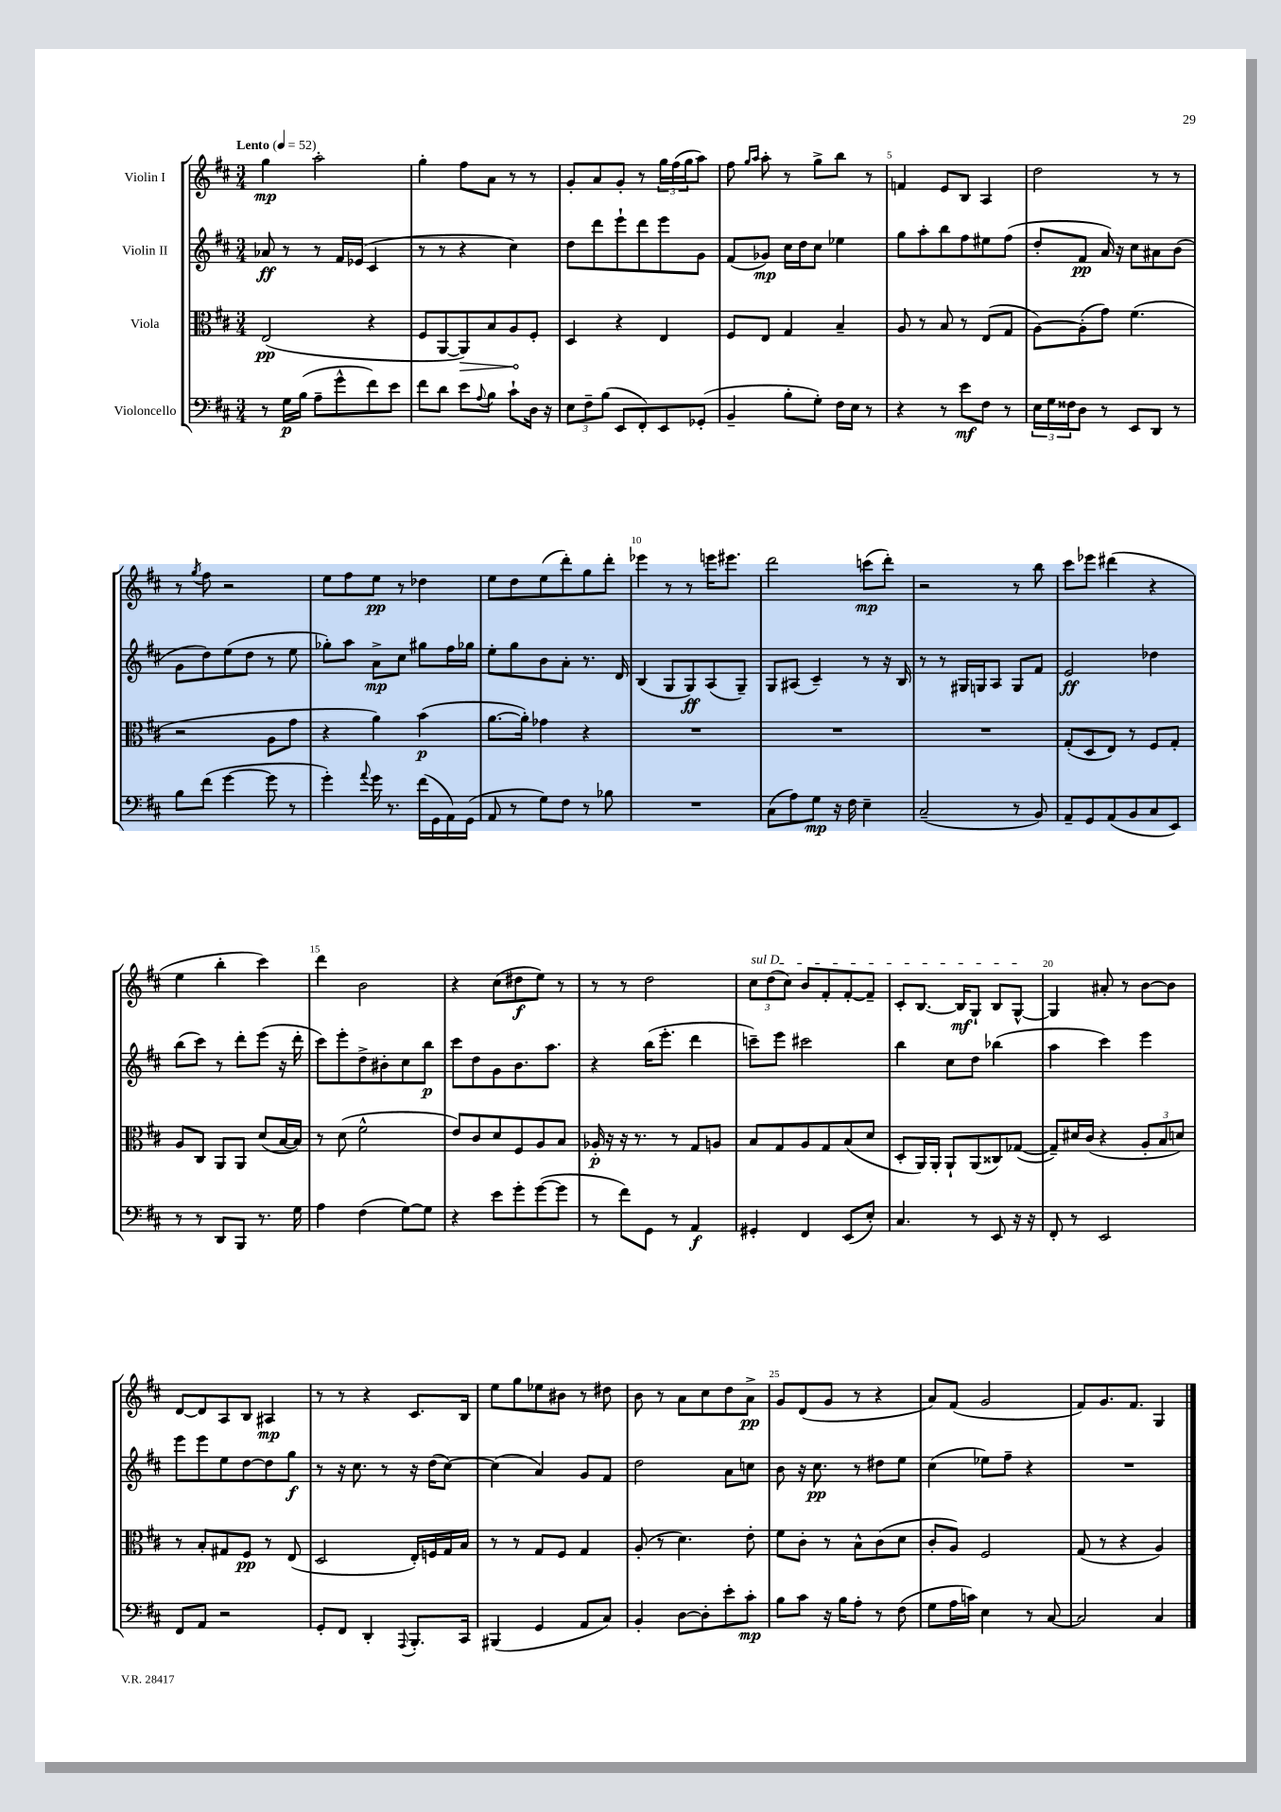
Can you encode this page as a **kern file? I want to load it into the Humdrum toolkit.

**kern	**dynam	**kern	**dynam	**kern	**dynam	**kern	**dynam
*part4	*part4	*part3	*part3	*part2	*part2	*part1	*part1
*staff4	*staff4	*staff3	*staff3	*staff2	*staff2	*staff1	*staff1
*I"Violoncello	*	*I"Viola	*	*I"Violin II	*	*I"Violin I	*
*clefF4	*	*clefC3	*	*clefG2	*	*clefG2	*
*k[f#c#]	*	*k[f#c#]	*	*k[f#c#]	*	*k[f#c#]	*
*M3/4	*	*M3/4	*	*M3/4	*	*M3/4	*
*MM52	*	*MM52	*	*MM52	*	*MM52	*
=1	=1	=1	=1	=1	=1	=1	=1
!	!	!	!	!	!	!LO:TX:a:B:t=Lento	!
8r	.	(2E/	pp	8a-X/	ff	4gg\	mp
16G\LL	p	.	.	8r	.	.	.
(16B\JJ	.	.	.	.	.	.	.
8A~\L	.	.	.	8r	.	2aa'\	.
8g^^\	.	.	.	16f#/LL	.	.	.
.	.	.	.	(16e-X/JJ	.	.	.
8f#\)	.	4r	.	4c#/	.	.	.
8e\J	.	.	.	.	.	.	.
=2	=2	=2	=2	=2	=2	=2	=2
8f#\L	.	8F#/L	.	8r	.	4gg'\	.
8d\J	.	[8AA/	.	8r	.	.	.
!	!	!	!LO:HP:b	!	!	!	!
8e\L	.	8AA/])	>	4r	.	8ff#\L	.
8qqA/	.	.	.	.	.	.	.
8B\J	.	8B/	.	.	.	8a\J	.
8c#`\L	.	8A/	.	4cc#\)	.	8r	.
16D\Jk	.	8F#'/J	]	.	.	8r	.
16r	.	.	.	.	.	.	.
=3	=3	=3	=3	=3	=3	=3	=3
12E\L	.	4D/	.	8dd\L	.	8g'/L	.
12F#~\	.	.	.	.	.	.	.
.	.	.	.	8ddd\	.	8a/	.
(12B\J	.	.	.	.	.	.	.
8EE/L	.	4r	.	8eee`\	.	8g'/J	.
8FF#'/)	.	.	.	8ddd\	.	8r	.
8EE/	.	4E/	.	8eee\	.	24gg\LL	.
.	.	.	.	.	.	(24ff#\	.
.	.	.	.	.	.	24gg\J	.
(8GG-X'/J	.	.	.	8g\J	.	8aa\J)	.
=4	=4	=4	=4	=4	=4	=4	=4
4BB~/	.	8F#/L	.	(8f#/L	.	8ff#\	.
.	.	.	.	.	.	16qqgg/LL	.
.	.	.	.	.	.	16qqaa/JJ	.
.	.	8E/J	.	8g-X/J)	mp	8aa'\	.
8B'\L	.	4G/	.	16cc#\LL	.	8r	.
.	.	.	.	16dd\J	.	.	.
8G'\J)	.	.	.	8cc#\J	.	8gg^\L	.
16F#\LL	.	4B~/	.	4ee-X\	.	8bb\J	.
16E\JJ	.	.	.	.	.	.	.
8r	.	.	.	.	.	8r	.
=5	=5	=5	=5	=5	=5	=5	=5
4r	.	8A/	.	8gg\L	.	4fn/	.
.	.	8r	.	8aa'\	.	.	.
8r	.	8B/	.	8bb\	.	8e/L	.
8e\L	mf	8r	.	8ff#\	.	8B/J	.
8F#\J	.	(8E/L	.	8ee#X\	.	4A/	.
8r	.	8G/J	.	(8ff#\J	.	.	.
=6	=6	=6	=6	=6	=6	=6	=6
24E\LL	.	[8A\L)	.	8dd'/L	.	2dd\	.
24G\	.	.	.	.	.	.	.
24F##X\J	.	.	.	.	.	.	.
8D\J	.	(8A'\]	.	8f#/J	pp	.	.
8r	.	8g\J)	.	16a/)	.	.	.
.	.	.	.	16r	.	.	.
8EE/L	.	(4.f#\	.	8cc#\L	.	.	.
8DD/J	.	.	.	8a#X\	.	8r	.
8r	.	.	.	(8b\J	.	8r	.
!!LO:LB:g=z
=7	=7	=7	=7	=7	=7	=7	=7
8B\L	.	2r	.	8g\L	.	8r	.
.	.	.	.	.	.	8qgg/	.
(8f#\J	.	.	.	8dd\)	.	8ff#\	.
[4g\	.	.	.	(8ee\	.	2r	.
.	.	.	.	8dd\J	.	.	.
8g\]	.	8A\L	.	8r	.	.	.
8r	.	8g\J	.	8ee\	.	.	.
=8	=8	=8	=8	=8	=8	=8	=8
4g'\)	.	4r	.	8gg-X'\L)	.	8ee\L	.
.	.	.	.	8aa\J	.	8ff#\	.
8qqa/	.	.	.	.	.	.	.
16g\	.	4a\)	.	8a^\L	mp	8ee\J	pp
8.r	.	.	.	.	.	.	.
.	.	.	.	8cc#\J	.	8r	.
(16f#\LL	.	(4b\	p	8gg#X\L	.	4dd-X\	.
16GG\	.	.	.	.	.	.	.
16AA\)	.	.	.	16ff#\L	.	.	.
(16GG\JJ	.	.	.	16gg-X\JJ	.	.	.
=9	=9	=9	=9	=9	=9	=9	=9
8AA/	.	[8.a\L	.	8ee'\L	.	8ee\L	.
8r	.	.	.	8gg\	.	8dd\	.
.	.	16a'\Jk])	.	.	.	.	.
8G\L)	.	4g-X\	.	8b\	.	(8ee\	.
8F#\J	.	.	.	8a'\J	.	8ddd'\)	.
8r	.	4r	.	8.r	.	8gg\	.
8B-X\	.	.	.	.	.	8ddd'\J	.
.	.	.	.	16d/	.	.	.
=10	=10	=10	=10	=10	=10	=10	=10
2.r	.	2.r	.	(4B/	.	4eee-X\	.
.	.	.	.	8G/L	.	8r	.
.	.	.	.	8G/)	ff	8r	.
.	.	.	.	(8A/	.	16eeen\KL	.
.	.	.	.	.	.	8.eee#X\J	.
.	.	.	.	8G~/J)	.	.	.
=11	=11	=11	=11	=11	=11	=11	=11
(8C#\L	.	2.r	.	8G/L	.	2ddd\	.
8A\)	.	.	.	(8A#X/J	.	.	.
8G\J	mp	.	.	4c#~/)	.	.	.
16r	.	.	.	.	.	.	.
16F#\	.	.	.	.	.	.	.
4E~\	.	.	.	8r	.	(8cccn\L	mp
.	.	.	.	16r	.	8ddd'\J)	.
.	.	.	.	16B/	.	.	.
=12	=12	=12	=12	=12	=12	=12	=12
(2C#~/	.	2.r	.	8r	.	2r	.
.	.	.	.	8r	.	.	.
.	.	.	.	16G#X/LL	.	.	.
.	.	.	.	16Gn/J	.	.	.
.	.	.	.	8A/J	.	.	.
8r	.	.	.	8G/L	.	8r	.
8BB/)	.	.	.	8f#/J	.	8bb\	.
=13	=13	=13	=13	=13	=13	=13	=13
8AA~/L	.	(8G'/L	.	2e/	ff	8ccc#\L	.
8GG/	.	8D/	.	.	.	8eee-X\J	.
(8AA/	.	8E/J)	.	.	.	(4ddd#X\	.
8BB/	.	8r	.	.	.	.	.
8C#/	.	8F#/L	.	4dd-X\	.	4r	.
8EE/J)	.	8G'/J	.	.	.	.	.
!!LO:LB:g=z
=14	=14	=14	=14	=14	=14	=14	=14
8r	.	8A/L	.	(8bb\L	.	4ee\	.
8r	.	8C#/J	.	8ccc#\J)	.	.	.
8DD/L	.	8AA/L	.	8r	.	4bb'\	.
8BBB/J	.	8AA/J	.	8ddd'\L	.	.	.
8.r	.	(8d/L	.	(8eee\J	.	4ccc#\)	.
.	.	[16B/L	.	16r	.	.	.
16G\	.	16B/JJ])	.	16ddd'\	.	.	.
=15	=15	=15	=15	=15	=15	=15	=15
4A\	.	8r	.	8ccc#\L)	.	4ddd\	.
.	.	(8d\	.	8eee'\	.	.	.
(4F#\	.	2f#^^\	.	8dd^\	.	2b\	.
.	.	.	.	8b#X'\	.	.	.
[8G\L)	.	.	.	8cc#\	.	.	.
8G\J]	.	.	.	8bb\J	p	.	.
=16	=16	=16	=16	=16	=16	=16	=16
4r	.	8e/L)	.	8ccc#\L	.	4r	.
.	.	8c#/	.	8dd\	.	.	.
8e\L	.	8d/	.	8g\	.	(8cc#\L	.
8g'\	.	8F#/	.	8.b\	.	8dd#X\	f
([8g\	.	8A/	.	.	.	8ee\J)	.
.	.	.	.	8.aa\J	.	.	.
8g\J]	.	8B/J	.	.	.	8r	.
=17	=17	=17	=17	=17	=17	=17	=17
8r	.	16A-X'/	p	4r	.	8r	.
.	.	16r	.	.	.	.	.
8f#\L)	.	16r	.	.	.	8r	.
.	.	8.r	.	.	.	.	.
8GG\J	.	.	.	(16bb\KL	.	2dd\	.
.	.	.	.	8.eee'\J	.	.	.
8r	.	8r	.	.	.	.	.
4AA/	f	8G/L	.	4ddd\	.	.	.
.	.	8An/J	.	.	.	.	.
=18	=18	=18	=18	=18	=18	=18	=18
!	!	!	!	!	!	!LO:TX:a:i:t=sul D	!
4GG#X'/	.	8B/L	.	8cccn~\L)	.	12cc#\L	.
.	.	.	.	.	.	(12dd\	.
.	.	8G/	.	8eee\J	.	.	.
.	.	.	.	.	.	12cc#\J)	.
4FF#/	.	8A/	.	2ccc#X\	.	8b/L	.
.	.	8G/	.	.	.	8f#'/	.
(8EE/L	.	(8B/	.	.	.	[8f#'/	.
8E'/J)	.	8d/J	.	.	.	8f#~/J]	.
=19	=19	=19	=19	=19	=19	=19	=19
4.C#/	.	8D'/L	.	4bb\	.	8c#'/L	.
.	.	16AA/L)	.	.	.	[8.B/J	.
.	.	16AA'/JJ	.	.	.	.	.
.	.	8AA`/L	.	8cc#\L	.	.	.
.	.	.	.	.	.	16B/KL]	mf
8r	.	(8AA/	.	8dd\J	.	8G`/J	.
8EE/	.	8C##X/)	.	(4bb-X\	.	8B/L	.
16r	.	([8G-X/J	.	.	.	[8G^^/J	.
16r	.	.	.	.	.	.	.
=20	=20	=20	=20	=20	=20	=20	=20
8FF#'/	.	8G-~/L])	.	4aa\	.	4G/]	.
8r	.	16d#X/L	.	.	.	.	.
.	.	(16c#/JJ	.	.	.	.	.
2EE/	.	4r	.	4ccc#\)	.	8a#X'/	.
.	.	.	.	.	.	8r	.
.	.	12A'/L	.	4eee\	.	[8b\L	.
.	.	12B/	.	.	.	.	.
.	.	.	.	.	.	8b\J]	.
.	.	12dn/J)	.	.	.	.	.
!!LO:LB:g=z
=21	=21	=21	=21	=21	=21	=21	=21
8FF#/L	.	8r	.	8eee\L	.	[8d/L	.
8AA/J	.	8B'/L	.	8eee\	.	8d/]	.
2r	.	8G#X/	.	8ee\	.	8A/	.
.	.	8F#/J	pp	[8dd\	.	8B/J	.
.	.	8r	.	8dd\]	.	4A#X/	mp
.	.	(8E/	.	8gg\J	f	.	.
=22	=22	=22	=22	=22	=22	=22	=22
8GG'/L	.	2D/	.	8r	.	8r	.
8FF#/J	.	.	.	16r	.	8r	.
.	.	.	.	8.cc#\	.	.	.
4DD'/	.	.	.	.	.	4r	.
.	.	.	.	8r	.	.	.
8qqAAA/	.	.	.	.	.	.	.
8.BBB'/L	.	16E'/LL)	.	16r	.	8.c#/L	.
.	.	16Fn/	.	(16dd\KL	.	.	.
.	.	16G/	.	[8cc#\J)	.	.	.
16CC#/Jk	.	16B/JJ	.	.	.	16B/Jk	.
=23	=23	=23	=23	=23	=23	=23	=23
(4BBB#X/	.	8r	.	(4cc#\]	.	8ee\L	.
.	.	8r	.	.	.	8gg\	.
4GG/	.	8G/L	.	4a/)	.	8ee-X\	.
.	.	8F#/J	.	.	.	8b#X\J	.
8AA/L	.	4G/	.	8g/L	.	8r	.
8C#/J)	.	.	.	8f#/J	.	8dd#X\	.
=24	=24	=24	=24	=24	=24	=24	=24
4BB'/	.	(8A'/	.	2dd\	.	8b\	.
.	.	8r	.	.	.	8r	.
[8D\L	.	4.d\)	.	.	.	8a\L	.
8D'\]	.	.	.	.	.	8cc#\	.
8e'\	.	.	.	8a\L	.	8dd\	.
8c#'\J	mp	8e'\	.	8ccn\J	.	8a^\J	pp
=25	=25	=25	=25	=25	=25	=25	=25
8B\L	.	8f#\L	.	8b\	.	8g/L	.
8c#\J	.	8c#'\J	.	16r	.	(8d/	.
.	.	.	.	8.cc#\	pp	.	.
16r	.	8r	.	.	.	8g/J	.
16B\KL	.	.	.	.	.	.	.
8A'\J	.	8B^^\L	.	8r	.	8r	.
8r	.	(8c#\	.	8dd#X\L	.	4r	.
(8F#\	.	8d\J	.	8ee\J	.	.	.
=26	=26	=26	=26	=26	=26	=26	=26
8G\L	.	8c#'/L	.	(4cc#\	.	8a/L)	.
16A\L	.	8A/J)	.	.	.	(8f#/J	.
16cn\JJ)	.	.	.	.	.	.	.
4E\	.	2F#/	.	8ee-X\L)	.	2g/	.
.	.	.	.	8ff#~\J	.	.	.
8r	.	.	.	4r	.	.	.
[8C#/	.	.	.	.	.	.	.
=27	=27	=27	=27	=27	=27	=27	=27
2C#/]	.	(8G/	.	2.r	.	8f#/L)	.
.	.	8r	.	.	.	8.g/	.
.	.	4r	.	.	.	.	.
.	.	.	.	.	.	8.f#/J	.
4C#/	.	4A/)	.	.	.	4G/	.
==	==	==	==	==	==	==	==
*-	*-	*-	*-	*-	*-	*-	*-
